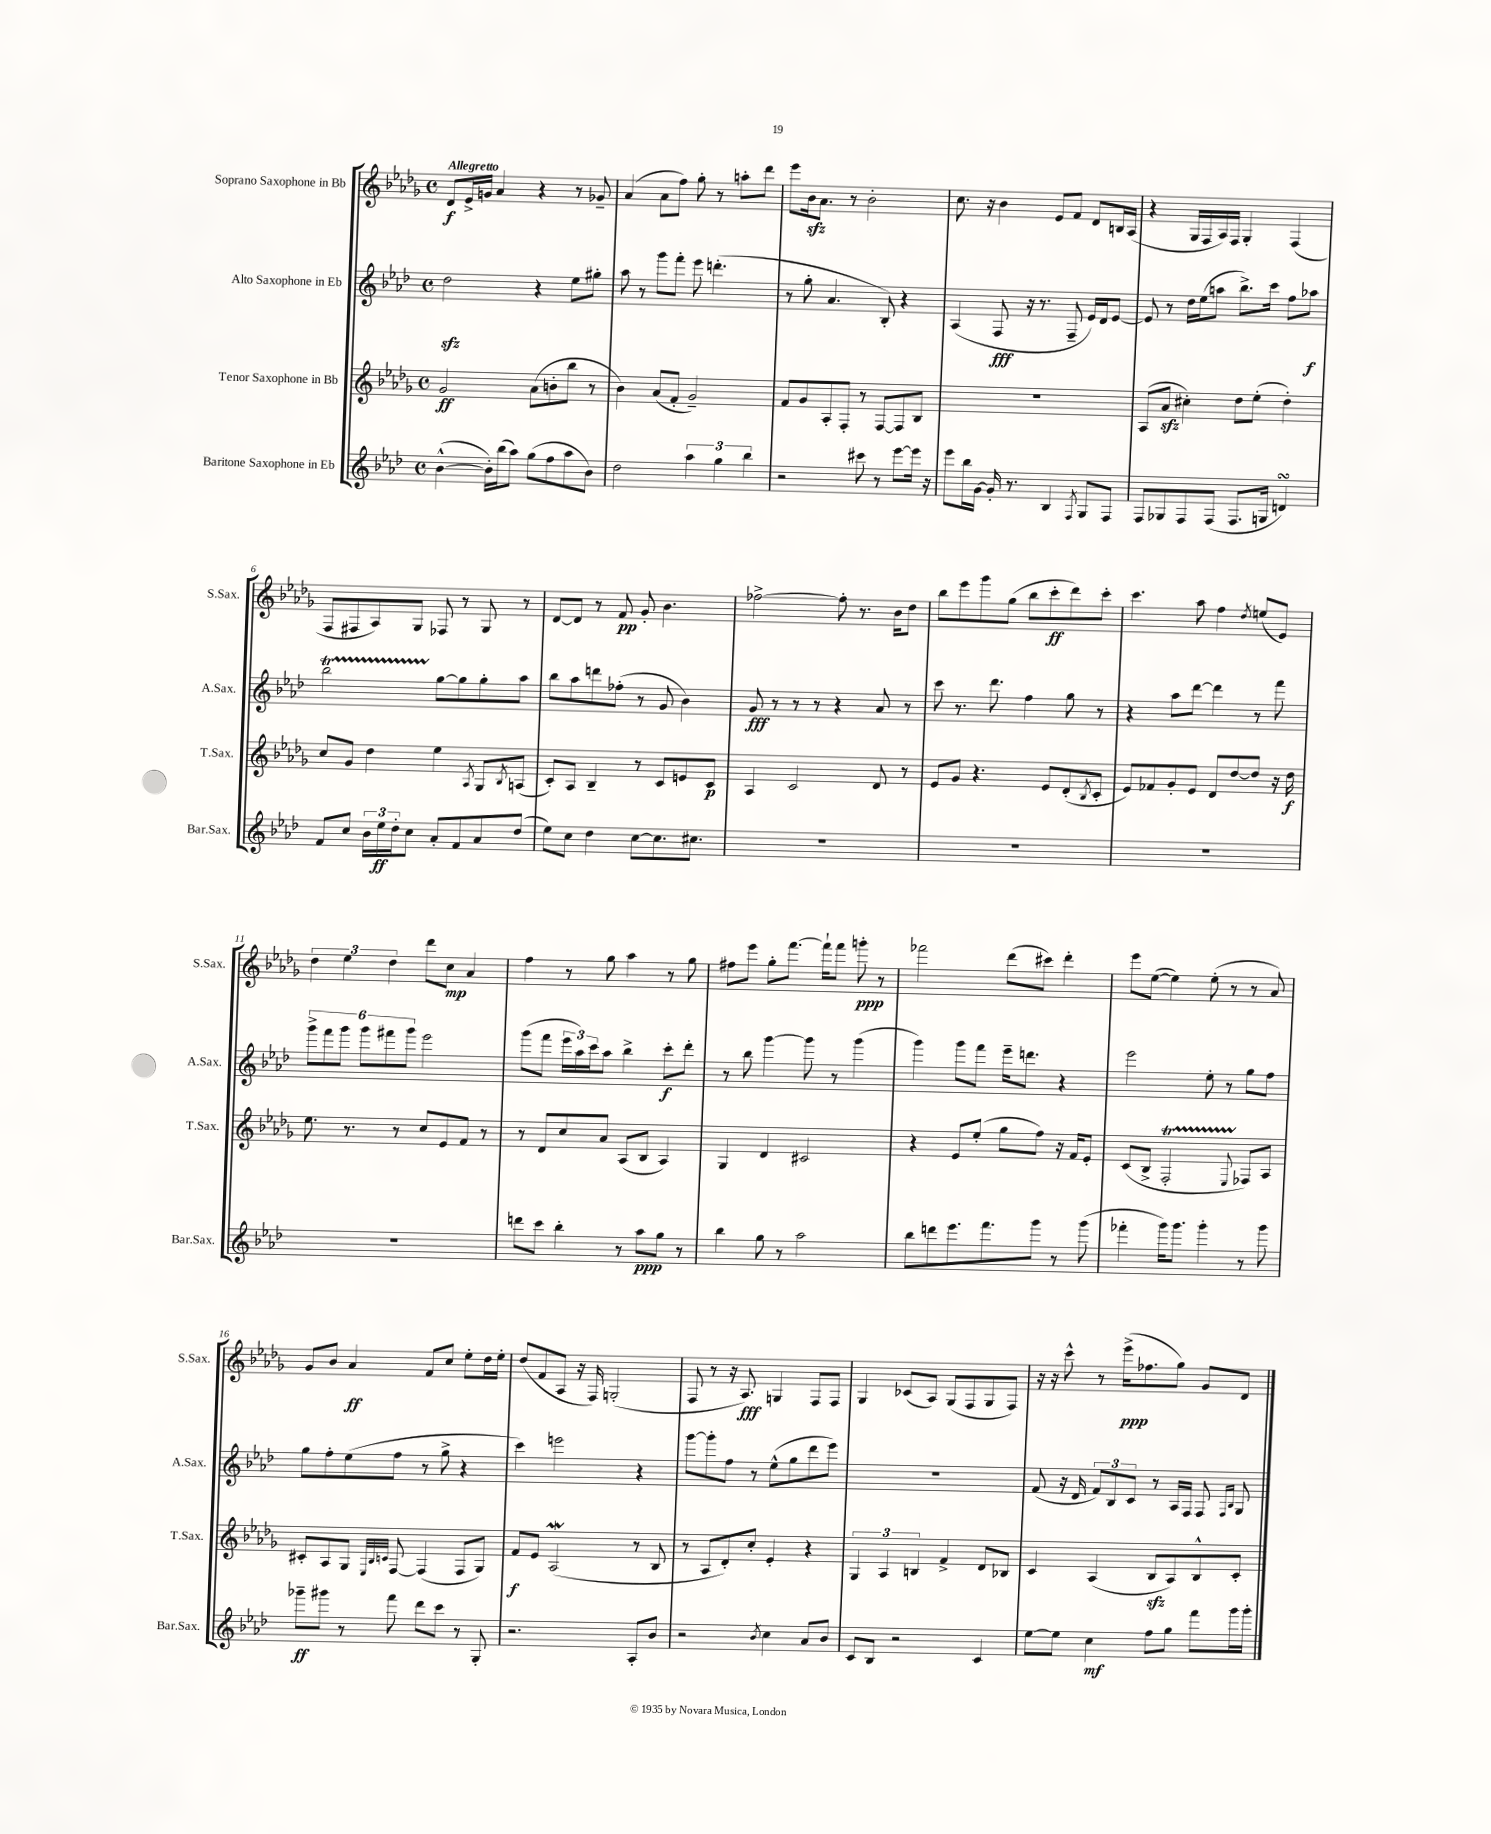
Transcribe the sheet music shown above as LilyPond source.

<<
\new StaffGroup <<
\new Staff = "s0" \with { instrumentName = "Soprano Saxophone in Bb" shortInstrumentName = "S.Sax." } {
    \clef treble \key des \major \defaultTimeSignature \time 4/4 \tempo "Allegretto"
    des'8\f ees'16-> g'16 aes'4 r4 r8 ges'8-- |
    aes'4( aes'8 f''8) ges''8-. r8 a''8-. des'''8 |
    ees'''8 bes'16\sfz aes'8. r8 bes'2-. |
    c''8. r16 bes'4 ees'8 f'8 des'8 b16 aes16( |
    r4 ges16 f16 aes16) f16 ges4-. f4( |
    f8 fis8 aes8) ges8 fes8 r8 ges8 r8 |
    des'8~ des'8 r8 f'8\pp ges'8-. bes'4. |
    fes''2~-> fes''8-. r8. bes'16 des''8 |
    bes''8 ees'''8 ges'''8 ges''8( bes''8 c'''8-.\ff des'''8) c'''8-. |
    c'''4. aes''8 f''4 \acciaccatura { des''8 } e''8( ees'8) |
    \tuplet 3/2 { des''4 ees''4 des''4 } des'''8 c''8\mp aes'4 |
    f''4 r8 ges''8 aes''4 r8 ges''8 |
    fis''8 ees'''8 ges''8-. f'''8.~ f'''16-! f'''8 g'''8-.\ppp r8 |
    fes'''2 des'''8( cis'''8) des'''4-. |
    ees'''8 ees''8~( ees''4) ees''8-.( r8 r8 aes'8) |
    ges'8 bes'8 aes'4\ff f'8 c''8 ees''8-. des''16 ees''16-. |
    des''8( f'8 aes8 r16 f16) g2-.( |
    f8 r8 r16 aes8.\fff) g4 f8 f8 |
    ges4 ces'8( aes8) ges8( f8 ges8 f8) |
    r16 r16 c'''8-^ r8 ees'''16->\ppp( fes''8. ges''8) ges'8 des'8 \bar "|." |
}
\new Staff = "s1" \with { instrumentName = "Alto Saxophone in Eb" shortInstrumentName = "A.Sax." } {
    \clef treble \key aes \major \defaultTimeSignature \time 4/4
    des''2\sfz r4 ees''8 gis''8-. |
    aes''8 r8 g'''8 f'''8-. ees'''8 d'''4.-.( |
    r8 g''8-. aes'4. bes8-.) r4 |
    aes4( f8\fff r16 r8. f8-- ees'16) des'16 ees'8~ |
    ees'8 r8 des''16 ees''16( a''8 bes''8.->) c'''16 f''8 aes''8\f |
    bes''2\startTrillSpan g''8~\stopTrillSpan g''8 g''8-. aes''8 |
    bes''8 aes''8 d'''8 fes''8-.( r8 g'8 bes'4) |
    g'8\fff r8 r8 r8 r4 aes'8 r8 |
    c'''8 r8. des'''8. f''4 g''8 r8 |
    r4 aes''8 des'''8~ des'''4 r8 f'''8 |
    \tuplet 6/4 { g'''8-> f'''8 g'''8 g'''8 fis'''8 g'''8 } ees'''2 |
    g'''8( f'''8 \tuplet 3/2 { ees'''16 aes''16) c'''16 } aes''8 bes''4-> c'''8-.\f des'''8-. |
    r8 bes''8 g'''4~ g'''8 r8 g'''4( |
    g'''4) g'''8 f'''8 ees'''16-- d'''8. r4 |
    ees'''2 ees''8-. r8 g''8 f''8 |
    g''8 f''8-. ees''8( f''8 r8 g''8-> r4 |
    c'''4) e'''2 r4 |
    g'''8~ g'''8-. f''8 r8 ees''8-^( g''8 des'''8 ees'''8) |
    R1 |
    f'8( r16 des'16 \tuplet 3/2 { f'8) bes8 c'8 } r8 aes16 f16 f8 \grace { f16 bes16 } g8 \bar "|." |
}
\new Staff = "s2" \with { instrumentName = "Tenor Saxophone in Bb" shortInstrumentName = "T.Sax." } {
    \clef treble \key des \major \defaultTimeSignature \time 4/4
    ges'2\ff aes'8( b'8-. bes''8 r8 |
    bes'4) aes'8( f'8-. ges'2--) |
    f'8 ges'8 aes8-. f8-. r8 f8~ f8 bes8 |
    R1 |
    aes8( aes'8\sfz cis''4-.) des''8 ees''8-.( des''4-.) |
    c''8 ges'8 des''4 ees''4 \acciaccatura { aes8 } ges8 \acciaccatura { bes8 } a8( |
    c'8-.) aes8 bes4-- r8 c'8 e'8 c'8\p |
    aes4 c'2 des'8 r8 |
    ees'8 ges'8 r4. ees'8 des'8-.( \acciaccatura { bes8 } c'8-. |
    ees'8) fes'8 ges'8-. ees'8 des'8 des''8~ des''8 r16 des''16\f |
    ees''8. r8. r8 c''8 ees'8 f'8 r8 |
    r8 des'8 c''8 aes'8 aes8( bes8 aes4) |
    ges4 des'4 cis'2 |
    r4 ees'8 ees''8-.( ges''8 f''8) r16 f'16 ees'8-. |
    c'8( bes8-> f2-.\startTrillSpan \appoggiatura { ees8 } fes8\stopTrillSpan) aes8 |
    cis'8-. aes8 ges8 \grace { ees32 bes32 c'32 } f8~ f4( f8 ges8) |
    f'8\f ees'8 aes2\mordent( r8 bes8 |
    r8 aes8 des'8-.) c''8-. ees'4-. r4 |
    \tuplet 3/2 { ges4 aes4 b4 } f'4-> des'8 bes8 |
    c'4 aes4( bes8\sfz aes8) bes8-^ c'8-. \bar "|." |
}
\new Staff = "s3" \with { instrumentName = "Baritone Saxophone in Eb" shortInstrumentName = "Bar.Sax." } {
    \clef treble \key aes \major \defaultTimeSignature \time 4/4
    bes'4~-^( bes'16-.) bes''16( aes''8) g''8( f''8 aes''8 bes'8) |
    des''2 \tuplet 3/2 { aes''4 g''4 bes''4 } |
    r2 cis'''8 r8 ees'''8~ ees'''16 r16 |
    ees'''8 bes''16 g'16~ g'16-. r8. bes4 \acciaccatura { f8 } g8 f8 |
    f8 ges8 f8 f8( f8. g16 d'4\turn) |
    f'8 c''8 \tuplet 3/2 { bes'16 ees''16\ff des''16-. } c''8 aes'8-. f'8 aes'8 des''8( |
    ees''8) c''8 des''4 c''8~ c''8. cis''8. |
    R1 |
    R1 |
    R1 |
    R1 |
    d'''8 c'''8 bes''4-. r8 aes''8\ppp g''8 r8 |
    bes''4 g''8 r8 aes''2 |
    bes''8 d'''8 ees'''8. f'''8. g'''8 r8 g'''8( |
    fes'''4-. g'''16) g'''8. g'''4-. r8 g'''8 |
    ges'''8--\ff gis'''8 r8 f'''8 des'''8 c'''8 r8 g8-. |
    r2. aes8-. bes'8 |
    r2 \acciaccatura { bes'8 } c''4 aes'8 bes'8 |
    c'8 bes8 r2 c'4 |
    ees''8~ ees''8 c''4\mf f''8 g''8 f'''8 g'''16 g'''16-. \bar "|." |
}
>>
>>
